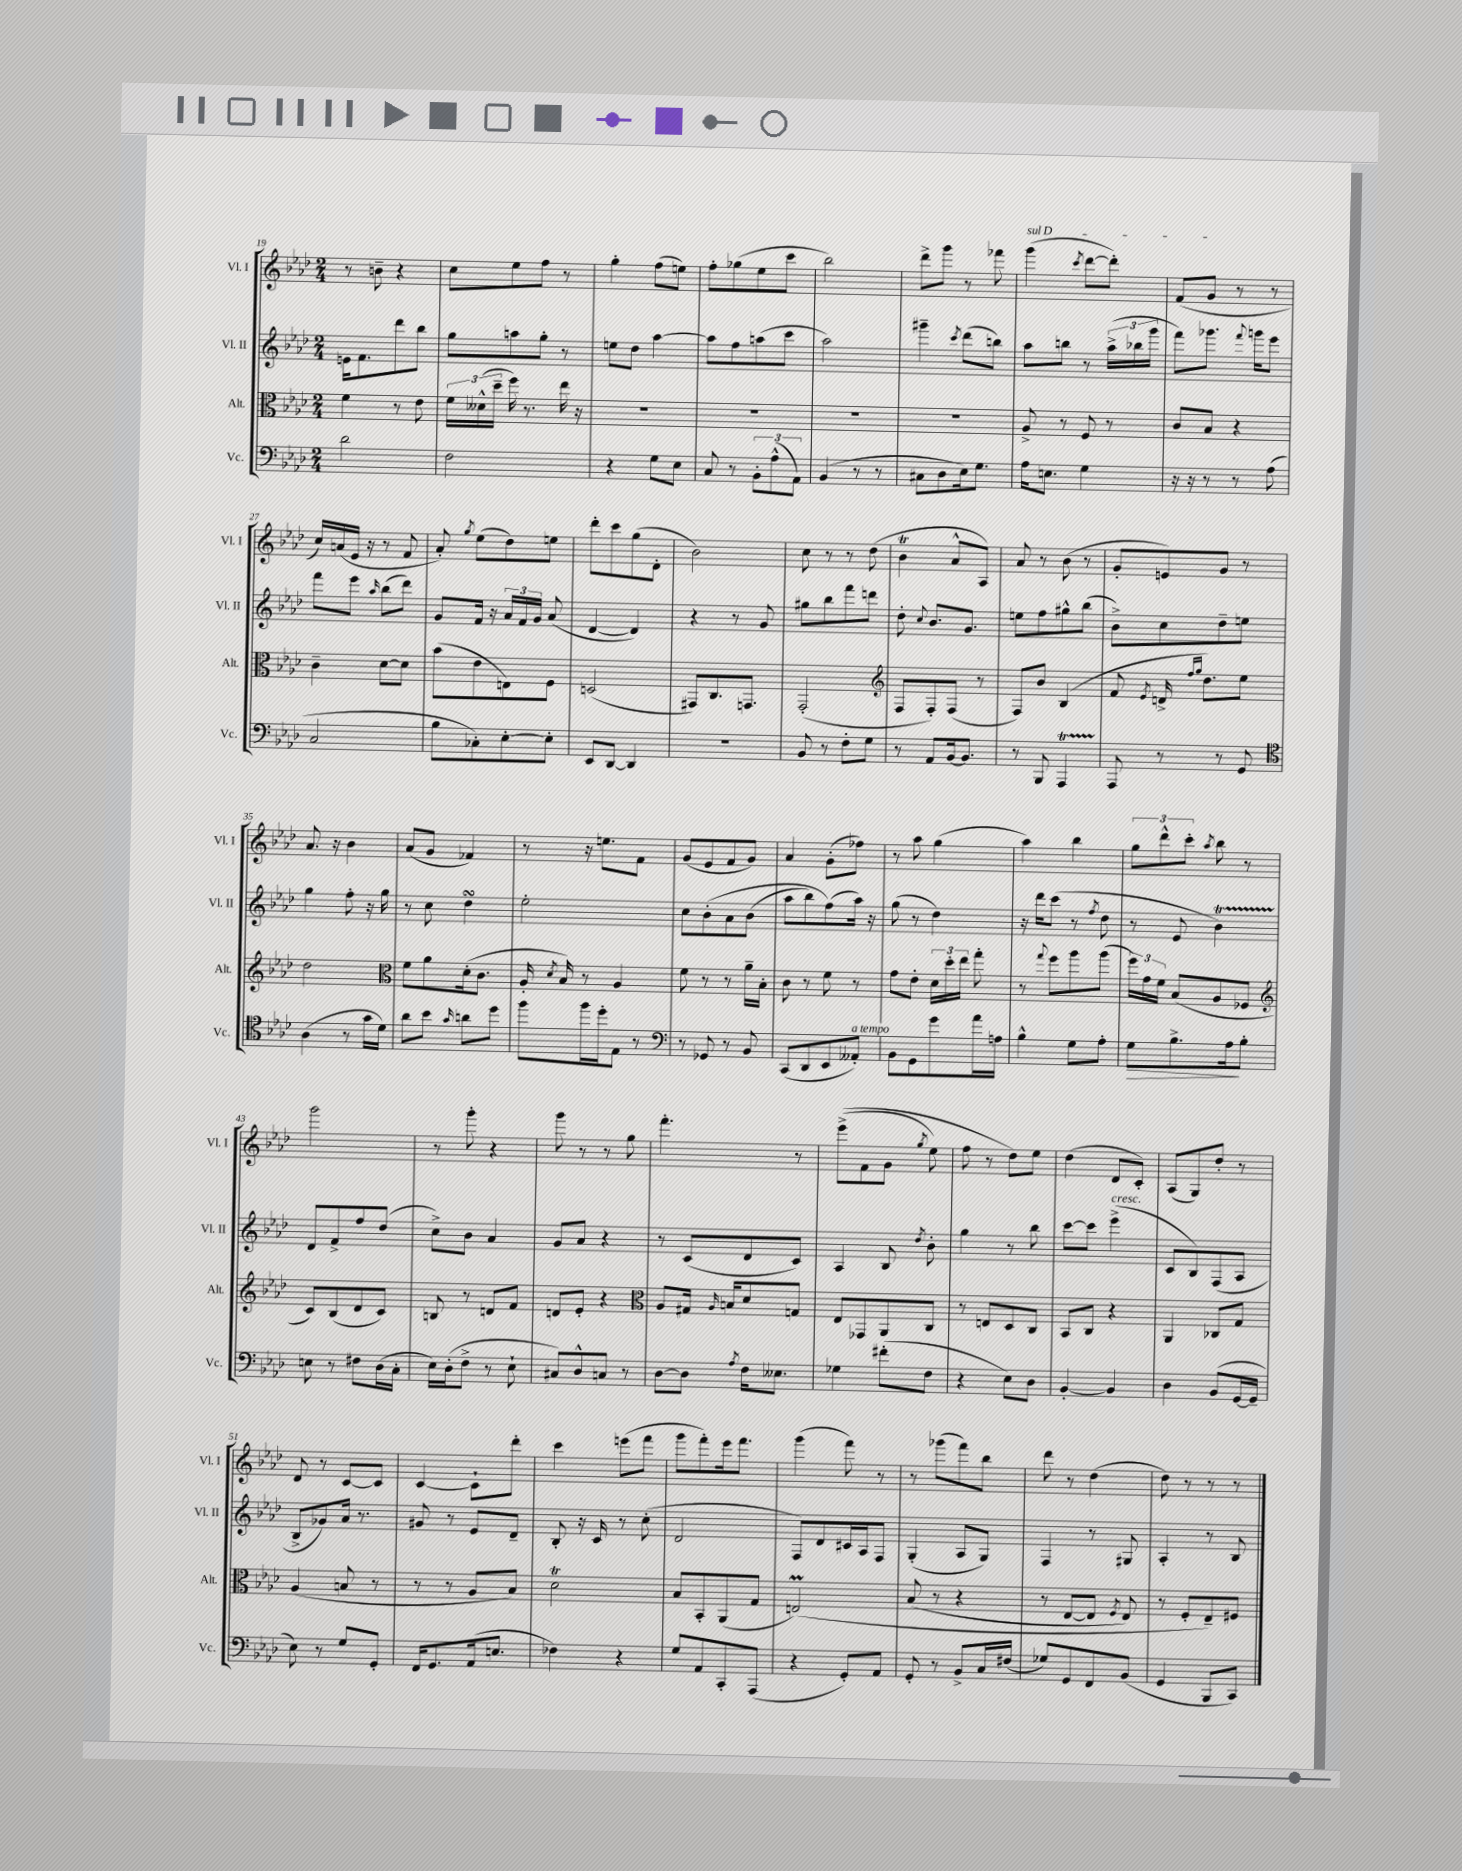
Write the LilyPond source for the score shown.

<<
\new StaffGroup <<
\new Staff = "s0" \with { instrumentName = "Vl. I" shortInstrumentName = "Vl. I" } {
    \clef treble \key aes \major \numericTimeSignature \time 2/4
    \autoBeamOff r8 b'8-- r4 |
    c''8[ ees''8 f''8] r8 |
    g''4-. f''8[( e''8]) |
    f''8[-. ges''8( ees''8 c'''8] |
    bes''2) |
    des'''8[-> g'''8] r8 fes'''8 |
    \once \override TextSpanner.bound-details.left.text = \markup { \italic "sul D" } g'''4\startTextSpan( \acciaccatura { c'''8 } des'''8[~ des'''8]-.) |
    f'8[( g'8]\stopTextSpan r8 r8 |
    c''16[) a'16( ees'16] r16 r8 f'8 |
    aes'8-.) \acciaccatura { g''8 } ees''8[( des''8) e''8] |
    des'''8[-. c'''8 g''8( des'8]-. |
    bes'2) |
    c''8 r8 r8 des''8( |
    bes'4\trill aes'8[-^ aes8]) |
    aes'8 r8 bes'8( r8 |
    g'8[-. e'8) g'8] r8 |
    aes'8. r16 bes'4 |
    aes'8[( g'8] fes'4) |
    r8 r16 e''8.[ f'8] |
    g'8[( ees'8 f'8 g'8]) |
    aes'4 g'8[-.( fes''8]) |
    r8 aes''8 g''4( |
    aes''4) bes''4 |
    \tuplet 3/2 { g''8[ des'''8-^ c'''8]-. } \acciaccatura { aes''8 } bes''8 r8 |
    g'''2 |
    r8 g'''8-. r4 |
    g'''8 r8 r8 g''8 |
    f'''4.-. r8 |
    ees'''8[->(\( f'8 g'8] \acciaccatura { g''8 } ees''8) |
    f''8 r8 des''8[\) ees''8] |
    des''4( des'8[ c'8]-.) |
    aes8[( g8) des''8]-. r8 |
    des'8 r8 c'8[~ c'8] |
    c'4~ c'8[-! des'''8]-. |
    c'''4 e'''8[( f'''8] |
    g'''8[ f'''8-.) ees'''16 f'''8.] |
    g'''4( f'''8) r8 |
    r8 ges'''8[( f'''8) bes''8] |
    des'''8 r8 des''4( |
    des''8) r8 r8 r8 \bar "|." |
}
\new Staff = "s1" \with { instrumentName = "Vl. II" shortInstrumentName = "Vl. II" } {
    \clef treble \key aes \major \numericTimeSignature \time 2/4
    \autoBeamOff e'16[ f'8. des'''8 bes''8] |
    g''8[ a''8 g''8]-. r8 |
    e''8[ des''8] aes''4~ |
    aes''8[ f''8 a''8( c'''8] |
    aes''2) |
    gis'''4-- \acciaccatura { c'''8 } des'''8[( b''8]) |
    aes''8[ b''8] r8 \tuplet 3/2 { aes''16[->( bes''16 g'''16] } |
    f'''8[) ges'''8.] \appoggiatura { f'''8 } g'''16[ ees'''8] |
    f'''8[ ees'''8] \grace { aes''16 } bes''8[( des'''8]) |
    g'8[ f'16] r16 \tuplet 3/2 { aes'16[ f'16 g'16] } aes'8( |
    des'4~ des'4) |
    r4 r8 g'8 |
    gis''8[ bes''8 f'''8 d'''8] |
    des''8-. \appoggiatura { c''8 } bes'8.[ g'8.] |
    e''8[ f''8 gis''8-^ bes''8]( |
    bes'8[->) c''8 des''8-- e''8] |
    g''4 f''8-. r16 g''16 |
    r8 c''8 des''4\turn |
    ees''2-. |
    c''8[ bes'8-.\( aes'8 bes'8]( |
    aes''8[ bes''8) f''8(\) aes''16]) r16 |
    g''8( r8 des''4) |
    r16 des'''16[ c'''8]( r8 \acciaccatura { f''8 } des''8 |
    r8 ees'8 bes'4\startTrillSpan) |
    des'8[\stopTrillSpan f'8-> f''8 des''8]( |
    c''8[->) bes'8] aes'4 |
    g'8[ aes'8] r4 |
    r8 c'8[( des'8 c'8]) |
    aes4 bes8 \acciaccatura { des''8 } bes'8-. |
    g''4 r8 bes''8 |
    c'''8[~ c'''8] ees'''4->^\markup { \italic "cresc." }( |
    c'8[ bes8) f8( aes8] |
    bes8[-> ges'8) aes'16] r8. |
    gis'8 r8 ees'8[ des'8]-- |
    bes8-. r16 c'16 r8 c''8-.( |
    des'2 |
    f8[) des'8 cis'16 aes16 f8] |
    g4-.( aes8[ g8]) |
    f4 r8 gis8 |
    aes4-. r8 bes8 \bar "|." |
}
\new Staff = "s2" \with { instrumentName = "Alt." shortInstrumentName = "Alt." } {
    \clef alto \key aes \major \numericTimeSignature \time 2/4
    \autoBeamOff f'4 r8 ees'8 |
    \tuplet 3/2 { f'16[ deses'16-^( des''16]-- } f''16) r8. ees''16 r16 |
    R2 |
    R2 |
    R2 |
    R2 |
    aes8-> r8 f8 r8 |
    c'8[ bes8] r4 |
    c'4-- des'8[~ des'8] |
    bes'8[( ees'8 e8) f8] |
    d2( |
    gis,8[) c8. g,8.] |
    g,2-.( |
    \clef treble f8[ f8-.) f8]( r8 |
    f8[) bes'8] bes4( |
    f'8 \acciaccatura { ees'8 } d'16-> \grace { f''16[ g''16] } des''8.[) ees''8] |
    des''2 |
    \clef alto f'8[ aes'8 des'16-.( c'8.] |
    aes16-. \acciaccatura { des'8 } bes16) r8 aes4 |
    f'8 r8 r8 aes'16[-- bes16]-. |
    c'8 r8 f'8 r8 |
    g'8[ ees'8]-. \tuplet 3/2 { des'16[ des''16-. ees''16] } g''8-. |
    r8 \appoggiatura { g''8 } f''8[ aes''8 aes''8]( |
    \tuplet 3/2 { f''16[) g'16 f'16] } bes8[( aes8 fes8] |
    \clef treble c'8[) bes8( des'8 c'8]) |
    b8 r8 d'8[ f'8] |
    d'8[ ees'8]-. r4 |
    \clef alto aes8[ gis16] \grace { aes16 } b16[ des'8 g8] |
    ees8[ ges,8 aes,8 c8] |
    r8 e8[ des8 c8] |
    bes,8[ c8] r4 |
    aes,4 ces8[ g8] |
    aes4( b8 r8 |
    r8 r8 aes8[ bes8]) |
    des'2\trill |
    bes8[ bes,8-. aes,8( g8] |
    e2\prall)\( |
    bes8( r8 r4 |
    r8 ees8[~ ees8] \acciaccatura { f8 } ees8) |
    r8 f8[-. ees8--\) fis8] \bar "|." |
}
\new Staff = "s3" \with { instrumentName = "Vc." shortInstrumentName = "Vc." } {
    \clef bass \key aes \major \numericTimeSignature \time 2/4
    \autoBeamOff des'2 |
    f2 |
    r4 g8[ ees8] |
    c8 r8 \tuplet 3/2 { bes,8[-. aes8-^( aes,8]) } |
    bes,4( r8 r8 |
    cis8[ des8 ees16) g8.] |
    aes16[ e8.] g4 |
    r16 r16 r8 r8 aes8( |
    c2 |
    bes8[ ces8-.) ees8~-. ees8]-. |
    ees,8[ des,8]~ des,4 |
    R2 |
    bes,8 r8 f8[-. g8] |
    r8 aes,8[ bes,16~ bes,8.] |
    r8 bes,,8 aes,,4\startTrillSpan |
    aes,,8\stopTrillSpan r8 r8 g,8 |
    \clef tenor aes4( r8 g'16[ des'16]) |
    aes'8[ bes'8] \grace { g'16 } a'8[ des''8] |
    f''8[ f''16 des''16-. ees8] r8 |
    \clef bass r8 ges,8 r8 bes,8 |
    c,8[( des,8 ees,8 aeses,8]-.^\markup { \italic "a tempo" }) |
    bes,8[ g,8 g'8 aes'16 a16] |
    bes4-^ g8[ aes8]-. |
    g8[\> bes8.-> aes16\! bes8]-. |
    e8 r8 fis8[ des16( c16]-. |
    ees16[) des16-.( f8]-> r8 ees8-! |
    cis8[) des8-^ c8] r8 |
    des8[~ des8] \acciaccatura { aes8 } f16[ eeses8.] |
    ges4 fis'8[-.( f8] |
    r4 ees8[) des8] |
    bes,4~-. bes,4 |
    des4 bes,8[( g,16~ g,16]-- |
    ees8) r8 g8[ g,8]-. |
    f,16[ g,8. aes,16( e8.] |
    fes4) r4 |
    g8[ aes,8 c,8-. aes,,8]( |
    r4 g,8[-.) aes,8] |
    g,8-. r8 bes,8[-> c16 fis16]( |
    ges8[) g,8 f,8 bes,8]( |
    g,4 bes,,8[ c,8]) \bar "|." |
}
>>
>>
\layout { \context { \Score currentBarNumber = #19 } }
